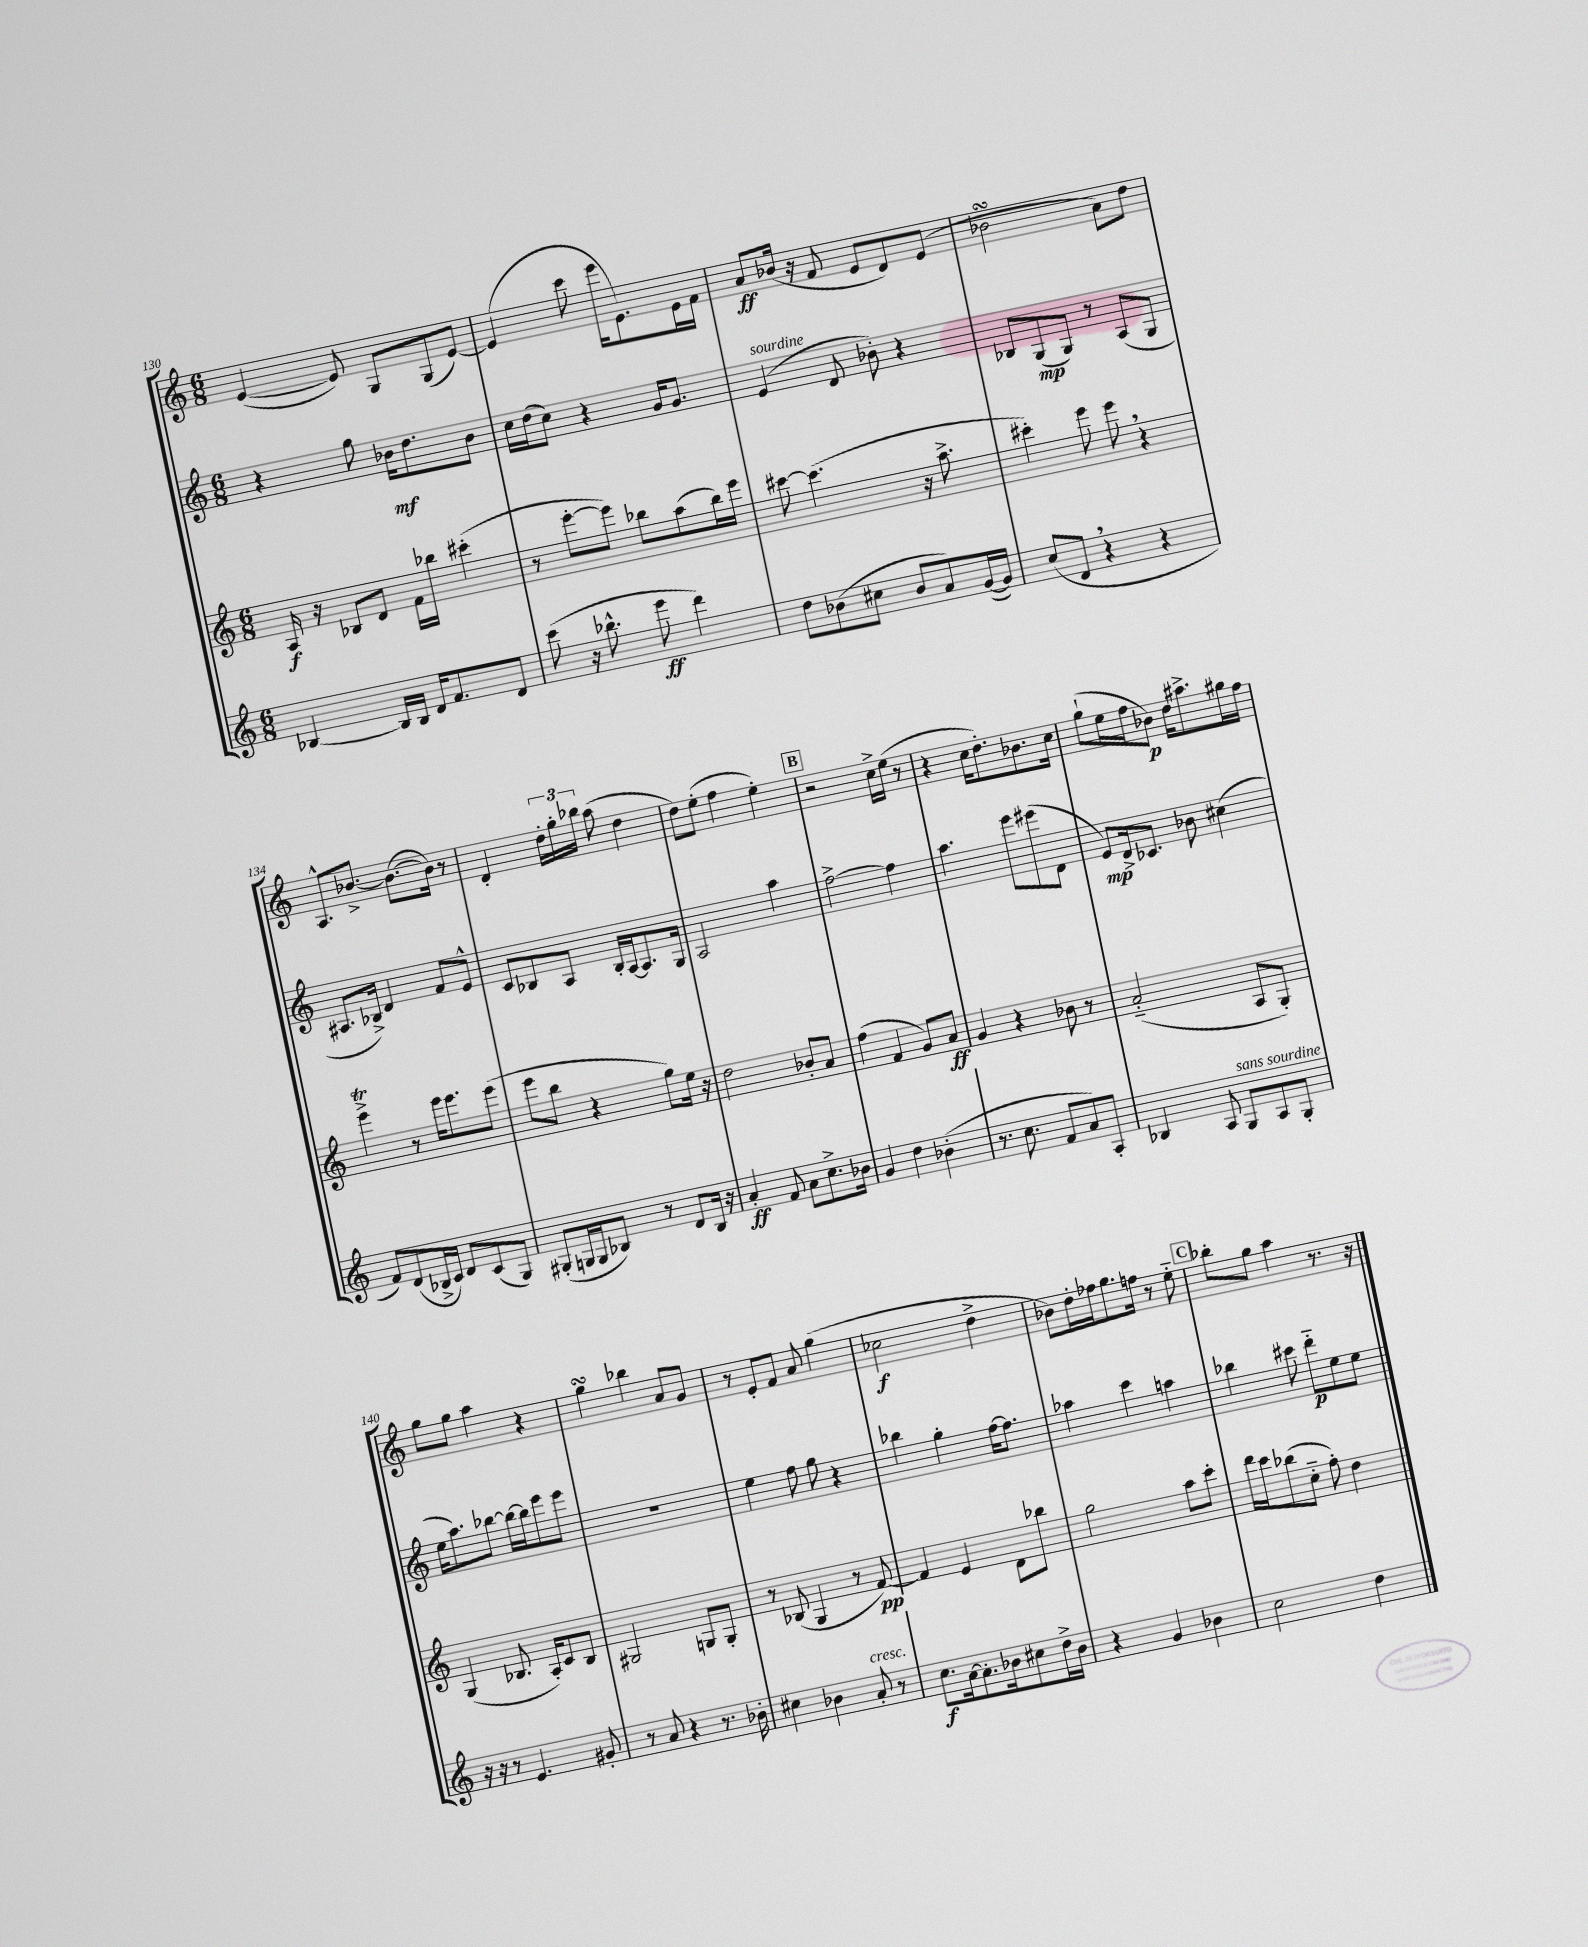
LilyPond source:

<<
\new StaffGroup <<
\new Staff = "s0" {
    \clef treble \key c \major \numericTimeSignature \time 6/8
    e'4~( e'8) g8 g8( e'8~) |
    e'4( c'''8 e'''16 e'8.) e'16 f'16 |
    a'8\ff bes'16( r16 f'8 e'8 d'8) e'8( |
    bes'2\turn a'8) d''8 |
    a8.-^ bes'8.~-> bes'8.~( bes'16) r8 |
    d'4-. \tuplet 3/2 { d''16-. g''16-. bes''16 } a''8( d''4 |
    d''8) e''8-.( f''4 e''4-.) |
    \mark \markup { \box "B" } r2 c''16-> e''16( r8 |
    r4 c''16 d''8.-.) bes'8. c''16 |
    g''8-!( e''16 f''16 bes'8\p) d''16 ais''8.-> gis''16 f''16 |
    g''8 g''8 a''4 r4 |
    g''4\turn bes''4 a'8 g'8 |
    r8 e'8-. f'8 a'8 g''4( |
    ces''2\f d''4-> |
    bes'8) d''16-. fes''16 g''8. f''16 r8 e''8-_ |
    \mark \markup { \box "C" } bes''8-. g''8 a''4 r8. r16 \bar "|." |
}
\new Staff = "s1" {
    \clef treble \key c \major \numericTimeSignature \time 6/8
    r4 g''8 bes'16\mf d''8. bes'8 |
    c''16 d''16( c''8) r4 g'16 g'8. |
    e'4^\markup { \italic "sourdine" }( d'8 bes'8-.) r4 |
    bes8 g8\mp( g8) r8 a8( g8 |
    ais8. bes16->) d'4 f'8 e'8-^ |
    c'8 bes8 a8 bes16-. a16~ a8. g16 |
    a2 a''4 |
    \mark \markup { \box "B" } f''2~-> f''4 |
    a''4. e'''8 eis'''8( d'8 |
    e'8\mp) d'16-> ces'8. bes'8 cis''4( |
    e''16 a''8.) bes''8~ bes''16~ bes''16 e'''8 e'''8 |
    R2. |
    e''4 f''8 g''8 r4 |
    bes''4 g''4-. f''16~ f''8. |
    aes''4 c'''4 a''4 |
    \mark \markup { \box "C" } bes''4 cis'''8 d'''8-_\p e''8 e''8 \bar "|." |
}
\new Staff = "s2" {
    \clef treble \key c \major \numericTimeSignature \time 6/8
    a16\f r16 bes8 d'8 f'16 bes''16 cis'''4-.( |
    r8 e'''8~-. e'''8) bes''8 a''8( bes''16) e'''16 |
    cis'''8~ cis'''4.( r16 a''8.-> |
    cis'''4-.) e'''8 e'''8 \breathe r4 |
    e'''4->\trill r8 e'''16 e'''8. e'''8( |
    e'''8 b''8 r4 g''8) e''16 r16 |
    d''2 bes'8-. a'8 |
    \mark \markup { \box "B" } f''4( f'4 g'8) a'8\ff |
    g'4 r4 bes'8 r8 |
    a'2-_( a8 g8-.) |
    g4( bes8. a16-.) c'8 bes8 |
    gis2 g8 g8-. |
    r8 bes8( g4 r8 f'8~\pp) |
    f'4 e'4 d'8 bes''8 |
    g''2 a''8 c'''8-. |
    \mark \markup { \box "C" } d'''16 c'''16 bes''8( c''8-_ f''8-.) d''4 \bar "|." |
}
\new Staff = "s3" {
    \clef treble \key c \major \numericTimeSignature \time 6/8
    bes4~ bes16 bes16 d'16 f'8. d'8 |
    c'''8( r16 bes''8.-^ e'''8\ff d'''4) |
    d''8 bes'8( cis''8 bes'8 a'8) g'16~( g'16) |
    c''8( d'8 \breathe r4 r4 |
    f'8) d'8( bes16-> c'16) d'8 c'8( g8) |
    gis8-.( g16 g16 bes8) r8 d'8 bes16 r16 |
    a'4-.\ff f'8 a'8 c''8.-> bes'16 |
    \mark \markup { \box "B" } g'4 d''4 bes'4-.( |
    r8. c''8. f'8 a'8) a8-. |
    bes4 a8 g8^\markup { \italic "sans sourdine" } a8 g8-. |
    r16 r16 r8 e'4. gis'8-. |
    r8 a'8 r4 r8. bes'16-. |
    cis''4 bes'4 a'8-.^\markup { \italic "cresc." } r8 |
    c''8.\f a'16~ a'8.-. bes'16 cis''8 d''16-> bes'16 |
    r4 g'4 bes'4 |
    \mark \markup { \box "C" } c''2 d''4 \bar "|." |
}
>>
>>
\layout { \context { \Score currentBarNumber = #130 } }
